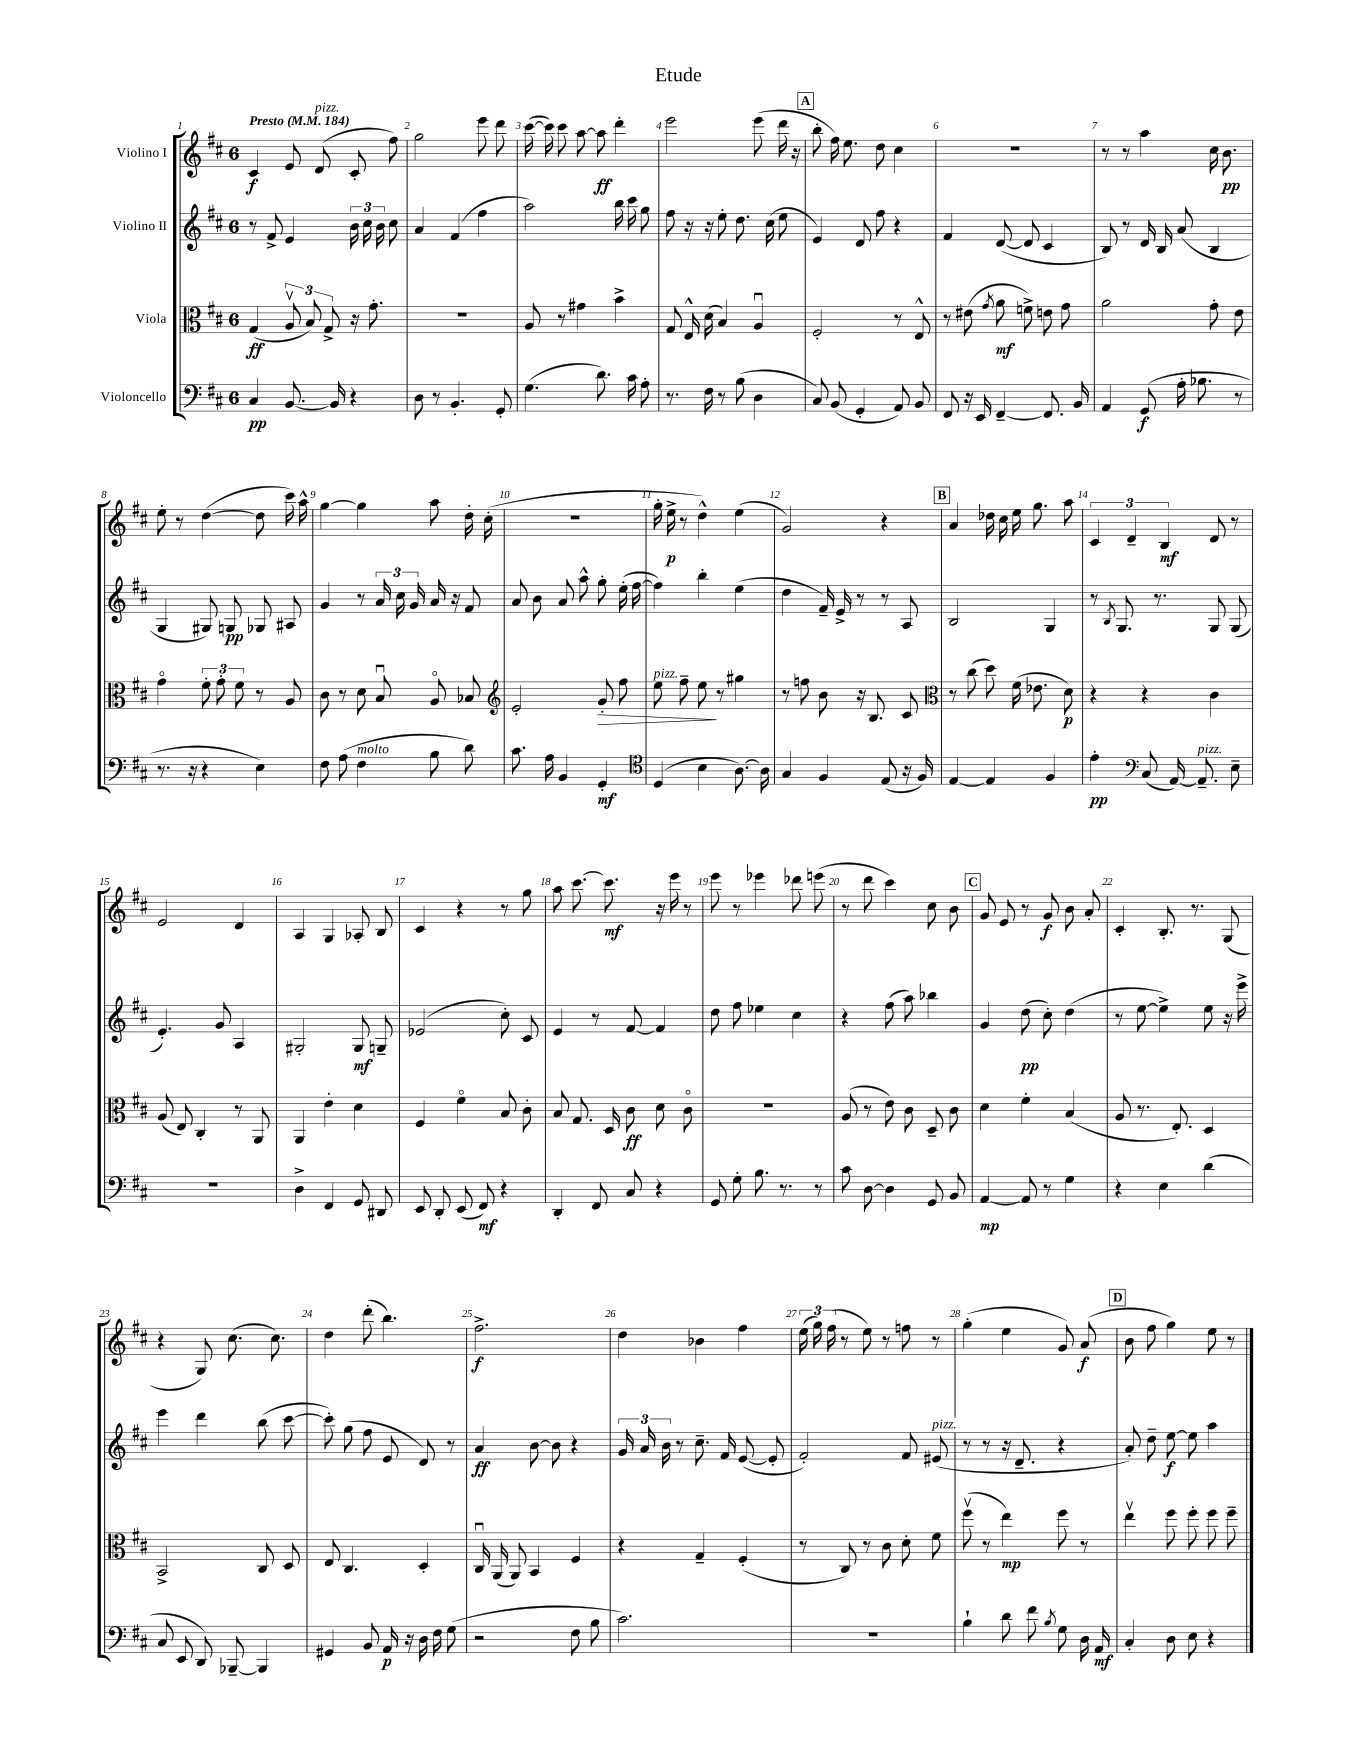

**kern	**kern	**kern	**kern
*staff4	*staff3	*staff2	*staff1
*clefF4	*clefC3	*clefG2	*clefG2
*k[f#c#]	*k[f#c#]	*k[f#c#]	*k[f#c#]
*M6/8	*M6/8	*M6/8	*M6/8
*MM184	*MM184	*MM184	*MM184
4C#	(4G	8r	4c#
.	.	8f#^	.
[8.BB	12Av	4e	8e
.	12B)	.	.
.	.	.	(8d
.	12G^	.	.
16BB]	.	.	.
4r	16r	24b	8c#'
.	.	24cc#	.
.	8.g'	.	.
.	.	24b	.
.	.	8cc#	8ff#)
=	=	=	=
8D	2.r	4a	2gg
8r	.	.	.
4.BB'	.	(4f#	.
.	.	4ff#	8eee
8GG'	.	.	8ddd
=	=	=	=
(4.G	8A	2aa)	([16ccc#
.	.	.	16ccc#])
.	8r	.	8ccc#
.	4g#	.	[8aa
8.d)	.	.	8aa]
.	4b^	16bb	4ddd'
16c#	.	16ccc#	.
8A'	.	8gg	.
=	=	=	=
8.r	8G	8ff#	2eee
.	16E^^	16r	.
16F#	(16d	16r	.
8r	4B)	8ee'	.
(8B	.	8.dd	.
4D	4Au	.	(8eee
.	.	(16cc#	.
.	.	8ee	16ddd
.	.	.	16r
=	=	=	=
8C#)	2F#'	4e)	8bb'
(8BB	.	.	16ff#)
.	.	.	8.ee
4GG'	.	8d	.
.	.	8ff#	8dd
8AA)	8r	4r	4cc#
8BB	8E^^	.	.
=	=	=	=
8FF#	8r	4f#	2.r
16r	(8e#	.	.
16EE	.	.	.
.	8qg	.	.
[4FF#~	8a	([8d	.
.	8f^)	8d]	.
8.FF#]	8e	4c#	.
.	8g	.	.
16BB	.	.	.
=	=	=	=
4AA	2a	8B)	8r
.	.	8r	8r
(8GG	.	16d	4aa
.	.	16B	.
16A'	.	(8a	.
8.B-	.	.	.
.	8g'	4B	16cc#
.	.	.	8.b
8r	8e	.	.
=	=	=	=
8.r	4go	4G	8ee'
.	.	.	8r
16r	.	.	.
4r	12f#'	8G#)	([4dd
.	12g'	.	.
.	.	8G	.
.	12f#	.	.
4E)	8r	8G-	8dd]
.	8A	8A#	16ccc#)
.	.	.	16aa^^
=	=	=	=
8F#	8c#	4g	[4gg
(8A	8r	.	.
4F#	8d	8r	4gg]
.	8Bu	24a	.
.	.	24cc#	.
.	.	24g	.
8B	8Ao	16a	8aa
.	.	16r	.
8d)	8B-	8f#	16dd'
.	.	.	(16cc#'
=	=	=	=
*	*clefG2	*	*
8.c#	2e'	8a	2.r
.	.	8b	.
16A	.	.	.
4BB	.	8a	.
.	.	8aa^^	.
4GG'	8g'	8gg'	.
.	8ff#	(16ee'	.
.	.	[16ff#	.
=	=	=	=
*clefC4	*	*	*
(4D	8ee	4ff#])	16gg'
.	.	.	16ee^
.	8ff#~	.	8r
4B	8ee	4bb'	4dd^^)
.	8r	.	.
[8.A)	4gg#	(4ee	(4ee
16A]	.	.	.
=	=	=	=
4G	8r	4dd	2g)
.	8ff	.	.
4F#	8b	16f#~)	.
.	.	16e^	.
.	16r	8r	.
.	8.B	.	.
(8E	.	8r	4r
16r	8c#	8A	.
16F#)	.	.	.
=	=	=	=
*	*clefC3	*	*
[4E	8r	2B	4a
.	(8cc#	.	.
4E]	8dd)	.	16dd-
.	.	.	16cc#
.	(16f#	.	16ee
.	8.e-	.	8.gg
4F#	.	4G	.
.	8d)	.	8aa
=	=	=	=
4e'	4r	8r	6c#
.	.	8qB	.
.	.	8.G	.
.	.	.	6d~
*clefF4	*	*	*
(8C#	4r	.	.
.	.	8.r	.
.	.	.	6B
[16AA)	.	.	.
8.AA~]	.	.	.
.	4c#	8G	8d
8E~	.	(8G	8r
=	=	=	=
2.r	(8A	4.e')	2e
.	8E)	.	.
.	4C#'	.	.
.	.	8g	.
.	8r	4A	4d
.	8AA	.	.
=	=	=	=
4D^	4AA	2G#'	4A
4FF#	4e'	.	4G
8GG	4d	8G#	8A-'
8DD#	.	8G~	8B
=	=	=	=
8EE	4F#	(2e-	4c#
8DD'	.	.	.
(8EE	4f#o	.	4r
8FF#)	.	.	.
4r	8B	8cc#')	8r
.	8c#'	8c#	8gg
=	=	=	=
4DD'	8B	4e	8aa
.	8.G	.	[8.ccc#
8FF#	.	8r	.
.	16D	.	8.ccc#]
8C#	8c#	[8f#	.
4r	8d	4f#]	16r
.	.	.	16eee
.	8c#o	.	8r
=	=	=	=
8GG	2.r	8dd	8eee
8G'	.	8ff#	8r
8.B	.	4ee-	4eee-
8.r	.	.	.
.	.	4cc#	8ddd-
8r	.	.	(8eee
=	=	=	=
8c#	(8A	4r	8r
[8D	8r	.	8ddd
4D]	8e)	(8ff#	4ccc#)
.	8c#	8aa)	.
8GG	8D~	4bb-	8cc#
8BB	8c#	.	8b
=	=	=	=
[4AA	4d	4g	8g
.	.	.	8e
8AA]	4f#'	(8dd	8r
8r	.	8cc#')	8g
4G	(4B	(4dd	8b
.	.	.	8a'
=	=	=	=
4r	8A	8r	4c#'
.	8.r	[8ee	.
4E	.	4ee^])	8.B'
.	8.E')	.	.
.	.	.	8.r
(4d	4D	8ee	.
.	.	16r	(8G
.	.	16eee^	.
=	=	=	=
8C#	2BB^	4eee	4r
8EE	.	.	.
8DD)	.	4ddd	8G)
[8BBB-~	.	.	(8.cc#
4BBB-]	8C#	(8bb	.
.	.	.	8.cc#)
.	8D	[8ccc#	.
=	=	=	=
4GG#	8E	8ccc#'])	4dd
.	4.C#	(8gg	.
8BB	.	8ff#	(8ddd'
16AA	.	8e	4.bb)
16r	.	.	.
16D	4D'	8d)	.
16F#	.	.	.
(8G	.	8r	.
=	=	=	=
2r	16C#u	4a	2.ff#^
.	(16AA	.	.
.	8AA)	.	.
.	4BB	[8b	.
.	.	8b]	.
8F#	4F#	4r	.
8B	.	.	.
=	=	=	=
2.c#)	4r	24g	4dd
.	.	24a	.
.	.	24b	.
.	.	8r	.
.	4G~	8.cc#~	4b-
.	.	16f#	.
.	(4F#'	([8e	4ff#
.	.	8e']	.
=	=	=	=
2.r	8r	2f#')	(24ee
.	.	.	24gg)
.	.	.	(24ff#
.	8C#)	.	8r
.	8r	.	8ee)
.	8c#	.	8r
.	8d'	8f#	8ff
.	8f#	(8e#	8r
=	=	=	=
4B`	(8ff#v	8r	(4gg'
.	8r	8r	.
8d	4ee)	16r	4ee
.	.	8.d~	.
8f#	.	.	.
8qB	.	.	.
8G	8ff#	4r	8g)
16D	8r	.	(8a
16AA	.	.	.
=	=	=	=
4C#'	4eev	8a')	8b
.	.	8dd~	8ff#
8D	8ff#	[8ee	4gg)
8E	8ff#'	8ee]	.
4r	8ff#	4aa	8ee
.	8ff#~	.	8r
==	==	==	==
*-	*-	*-	*-
